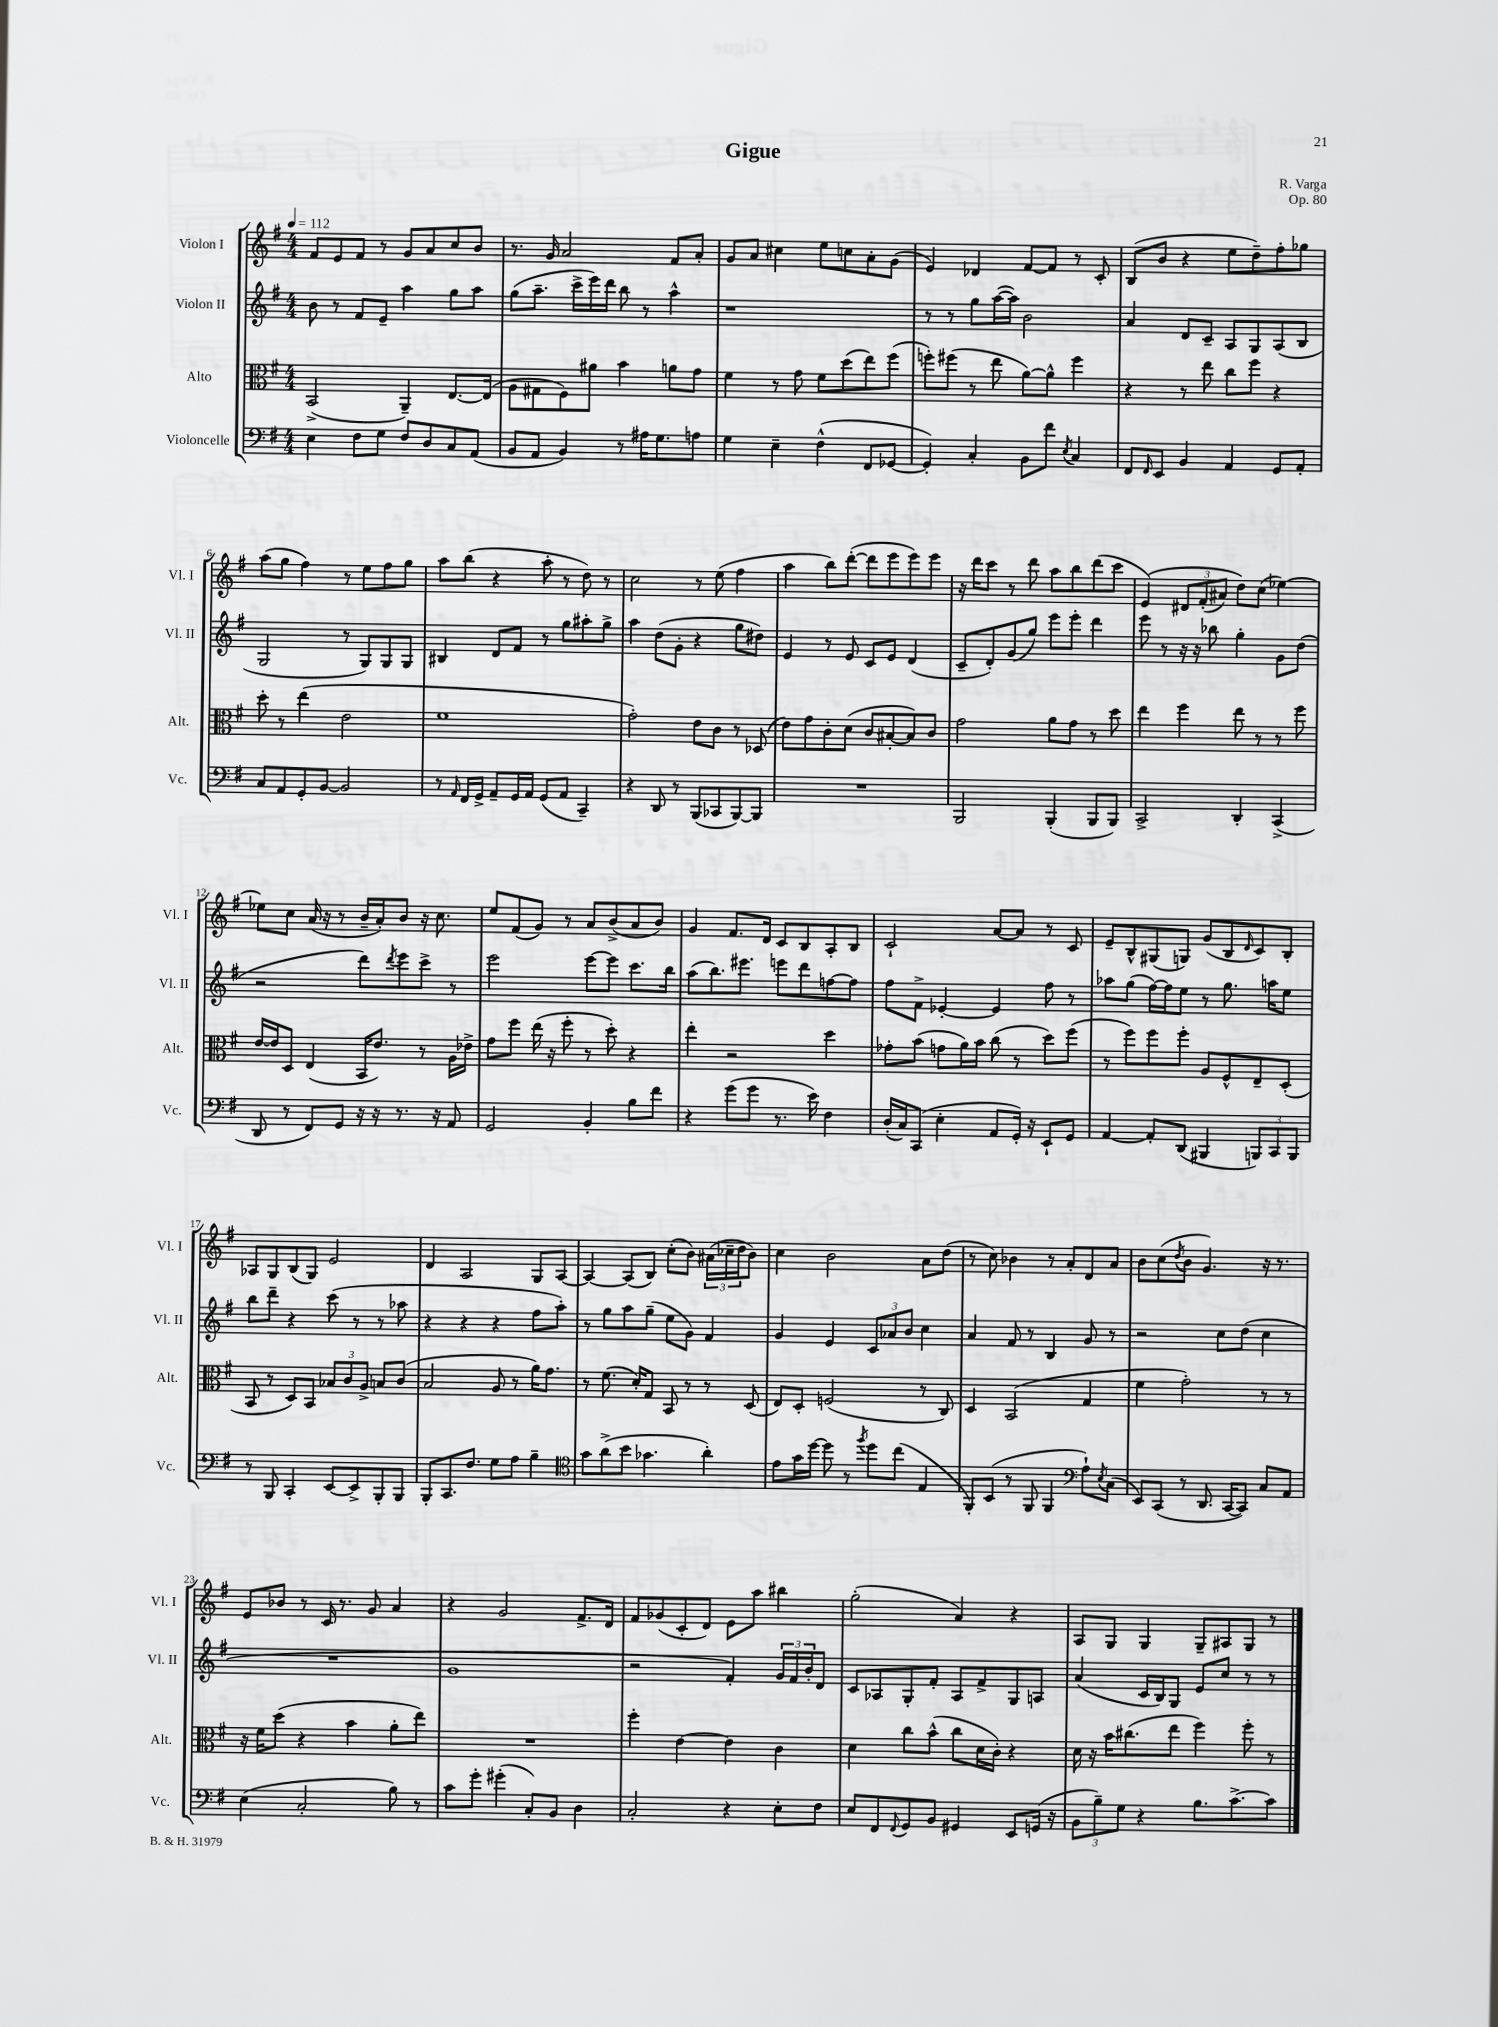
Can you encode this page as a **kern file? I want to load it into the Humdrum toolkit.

**kern	**kern	**kern	**kern
*staff4	*staff3	*staff2	*staff1
*clefF4	*clefC3	*clefG2	*clefG2
*k[f#]	*k[f#]	*k[f#]	*k[f#]
*M4/4	*M4/4	*M4/4	*M4/4
*MM112	*MM112	*MM112	*MM112
4E	(2BB^	8b	8f#
.	.	8r	8e
8F#	.	8f#	8f#
8G	.	8e~	8r
8F#	4AA~)	4aa	8g
8D	.	.	8a
8C	[8.E	8gg	8cc
(8AA	.	8aa	8b
.	(16E]	.	.
=	=	=	=
8BB	8A	(8gg	8.r
8AA	8G#	8.aa~	.
.	.	.	16g
4BB)	8F#)	.	2a
.	.	16ccc^	.
.	8a#	16eee)	.
.	.	16ddd	.
8r	4b	8bb	.
16A#	.	8r	.
8.G	.	.	.
.	8a	4aa^^	8f#
8A	8g	.	8a'
=	=	=	=
4G	4f#	1r	8g
.	.	.	8a
4E~	8r	.	4cc#
.	8g	.	.
(4F#^^	8f#	.	8ee
.	(8dd	.	8cc
8FF#	8ee)	.	8a'
[8GG-	(8ff#	.	(8g
=	=	=	=
4GG-'])	8ff')	8r	4e)
.	(8ff#	8r	.
4C'	8r	8gg	4d-
.	8ee	([16aa	.
.	.	16aa])	.
8BB	[8a)	2b	[8f#
8f#	8a^^]	.	8f#]
8qE	.	.	.
4C	4ff#	.	8r
.	.	.	8c'
=	=	=	=
8FF#	4r	4a	(8B
16qqFF#	.	.	.
8EE	.	.	8b
4BB	8r	8d	4r
.	8ee	8c~	.
4AA	8cc	8A	8ee
.	8ff#	8G	8dd~)
8GG	4r	(8A	8ff#'
8AA'	.	8B	8gg-
=	=	=	=
8C	8dd'	2G	(8aa
8AA	8r	.	8gg
8GG'	(4ee	.	4ff#)
[8BB	.	.	.
2BB]	2e	8r	8r
.	.	8G)	8ee
.	.	8G	8ff#
.	.	8G	8gg
=	=	=	=
8r	1f#	4B#	8aa
16qqAA	.	.	.
16FF#	.	.	(8bb
16GG^	.	.	.
8AA~	.	8d	4r
16GG	.	8f#	.
16AA	.	.	.
(8GG	.	8r	8aa'
8AA	.	8gg	8r
4CC~)	.	8aa#'	8dd)
.	.	8gg^	8r
=	=	=	=
4r	2g')	4aa	2cc
8DD	.	(8dd	.
8r	.	8g'	.
(8BBB	8e	4r	8r
8CC-	8c	.	(8ee
[8BBB)	8r	8gg	4ff#
8BBB]	(8D-	8dd#)	.
=	=	=	=
1r	8e)	4e	4aa
.	8g	.	.
.	8c'	8r	8bb)
.	(8d	8e	([8ddd'
.	8c	8c	8ddd]
.	[8B#'	8e	8eee
.	8B#])	(4d	8eee)
.	8c	.	8eee
=	=	=	=
2BBB	2g	8c~	16r
.	.	.	16ddd
.	.	8d')	8ccc
.	.	(8g	8r
.	.	8gg)	8ddd
(4BBB'	8a	8eee	8aa
.	8g	8eee'	8bb
8BBB	8r	4ddd	(8ddd
8BBB)	8dd	.	8ccc
=	=	=	=
2CC^	4ee	8eee	&(4e)
.	.	8r	.
.	4ff#	16r	12d#
.	.	16r	.
.	.	.	(12f#'
.	.	8bb-	.
.	.	.	12a#)
4DD'	8ee	4gg'	8dd&)
.	8r	.	(8cc
(4CC^	8r	8g	[4ee-)
.	8ff#	(8dd	.
=	=	=	=
8DD	[16e	2r	8ee-]
.	16e]	.	.
8r	8D	.	8cc
8FF#)	(4E	.	(16a
.	.	.	16r
8GG	.	.	8r
16r	16BB	8ddd)	16b~
16r	8.e)	.	16a')
.	.	8qddd	.
8.r	.	8eee	8b
.	8r	8ccc^	16r
16r	.	.	8.cc
8AA	16A	8r	.
.	16e-^	.	.
=	=	=	=
2GG	8g	2eee	8ee
.	8ff#	.	(8f#
.	(16ee	.	8g)
.	16r	.	.
.	8ff#'	.	8r
4BB'	8r	[8eee	8a
.	8dd')	8eee]	(8b^
8B	4r	8.ccc	8a
8f#	.	.	8b)
.	.	16bb	.
=	=	=	=
4r	4ee'	(8aa	4g
.	.	8.bb)	.
(8g	2r	.	8.f#
.	.	8.eee#	.
8g	.	.	.
.	.	.	16d
8.r	.	8eee	8c
.	.	8ddd	8B
16e)	.	.	.
4F#	4dd	[8ff	8A'
.	.	8ff]	8B
=	=	=	=
(16D'	8g-'	8ff#	2c`
16C)	.	.	.
(8CC	(8b	8f#^	.
4E'	8g	[4e-'	.
.	16a)	.	.
.	16b	.	.
8AA	(8cc	4e-]	[8a
16GG')	8r	.	8a]
16r	.	.	.
8EE`	8dd)	8ff#	8r
8GG	(8ff#	8r	8c
=	=	=	=
[4AA	8r	8aa-	8e~
.	8ff#)	(8gg	8B^^
8AA']	8ff#	[16ff#)	(8G#
.	.	16ff#]	.
(8DD	8ff#'	8ee	8G)
4BBB#	8A	8r	(8g
.	8F#^^	8.gg	8B
.	.	.	16qqd
12BBB)	8E~	.	8c)
.	.	16aa	.
12CC	.	.	.
.	(8D'	8ee	8B'
12BBB	.	.	.
=	=	=	=
8r	8BB	8bb	8A-
8BBB	8r	8ddd~	8G
4CC'	8D)	4r	(8B
.	8BB	.	8G)
[8EE	12B-	(8ccc	2e
.	12c	.	.
8EE^]	.	8r	.
.	12A^	.	.
8BBB'	8B	8r	.
8BBB	(8c	8aa-	.
=	=	=	=
8BBB'	2B	4r	4d
8.CC	.	.	.
.	.	4r	2A
8.F#	.	.	.
8G	8A	4r	.
8A	8r	.	.
4B~	16a)	8ff#	8G
.	8.g	.	.
.	.	8aa')	[8A
=	=	=	=
*clefC4	*	*	*
8g	8r	8r	4A_
(8a^	(8.f#	8gg	.
8b	.	8aa	(8A]
.	16d')	.	.
4.g-	8G	(8gg~	8B)
.	8BB	8ee	(8cc'
.	8r	8g)	8b)
4a')	8r	4f#	(24a#
.	.	.	24cc-~
.	.	.	24dd
.	(8D	.	8b)
=	=	=	=
8e	8E)	4g	4cc
16g	8D'	.	.
[16dd	.	.	.
8dd]	(2F	4e	2b
8r	.	.	.
8qff#	.	.	.
8dd	.	12c	.
.	.	12a-	.
(8cc	.	.	.
.	.	12b	.
4E	8r	4cc	8a
.	8C)	.	(8dd
=	=	=	=
8FF#')	4D	4a	8r
(8BB	.	.	8cc)
8r	(2BB	8f#	4b-
8FF#	.	8r	.
4FF#	.	4B	8r
.	.	.	8a'
*clefF4	*	*	*
8A`)	4G	8g	8d
8qE	.	.	.
(8C	.	8r	8a
=	=	=	=
8EE)	4f#	2r	8b
(8CC	.	.	(8cc
.	.	.	8qdd
8r	2g')	.	8b
8.DD	.	.	4.g)
.	.	8cc	.
[16CC	.	.	.
8CC])	.	(8dd	.
8C	8r	4cc	16r
.	.	.	8.r
8AA	8r	.	.
=	=	=	=
(4E	16r	1r	8e
.	16f#	.	.
.	(8dd	.	8b-
2C'	4r	.	8r
.	.	.	16c
.	.	.	8.r
.	4b	.	.
.	.	.	8g
8B)	8a'	.	4a
8r	8ee)	.	.
=	=	=	=
8c	1r	1g	4r
8g'	.	.	.
(4g#'	.	.	2g
8C')	.	.	.
8BB	.	.	.
4D	.	.	8.f#^
.	.	.	16d
=	=	=	=
2C'	4ff#'	2r	8f#
.	.	.	(8g-
.	[4e	.	8c'
.	.	.	8d)
4r	4e]	4f#')	8e
.	.	.	8aa
8E'	4c	24g	4bb#
.	.	24f#	.
.	.	24b'	.
8F#	.	8d	.
=	=	=	=
8E	4d	8c	(2gg'
8FF#	.	8A-	.
8qqFF#	.	.	.
8GG	8cc	8G'	.
8BB	(8b^^	8f#'	.
4GG#	8cc	8A-	4a)
.	16d	8f#^	.
.	16c')	.	.
8EE	4r	8G	4r
(16GG	.	8A	.
16r	.	.	.
=	=	=	=
12BB	16d	(4a	8A
.	16r	.	.
12B~)	.	.	.
.	16b	.	8G
12G	.	.	.
.	(8.cc#	.	.
4r	.	16c	4G
.	.	16B)	.
.	8ee	8G	.
8.B	4ff#)	8e	8G~
.	.	8cc	8A#
[8.c^	.	.	.
.	8ff#'	8r	8G
8c]	8r	8r	8r
==	==	==	==
*-	*-	*-	*-
